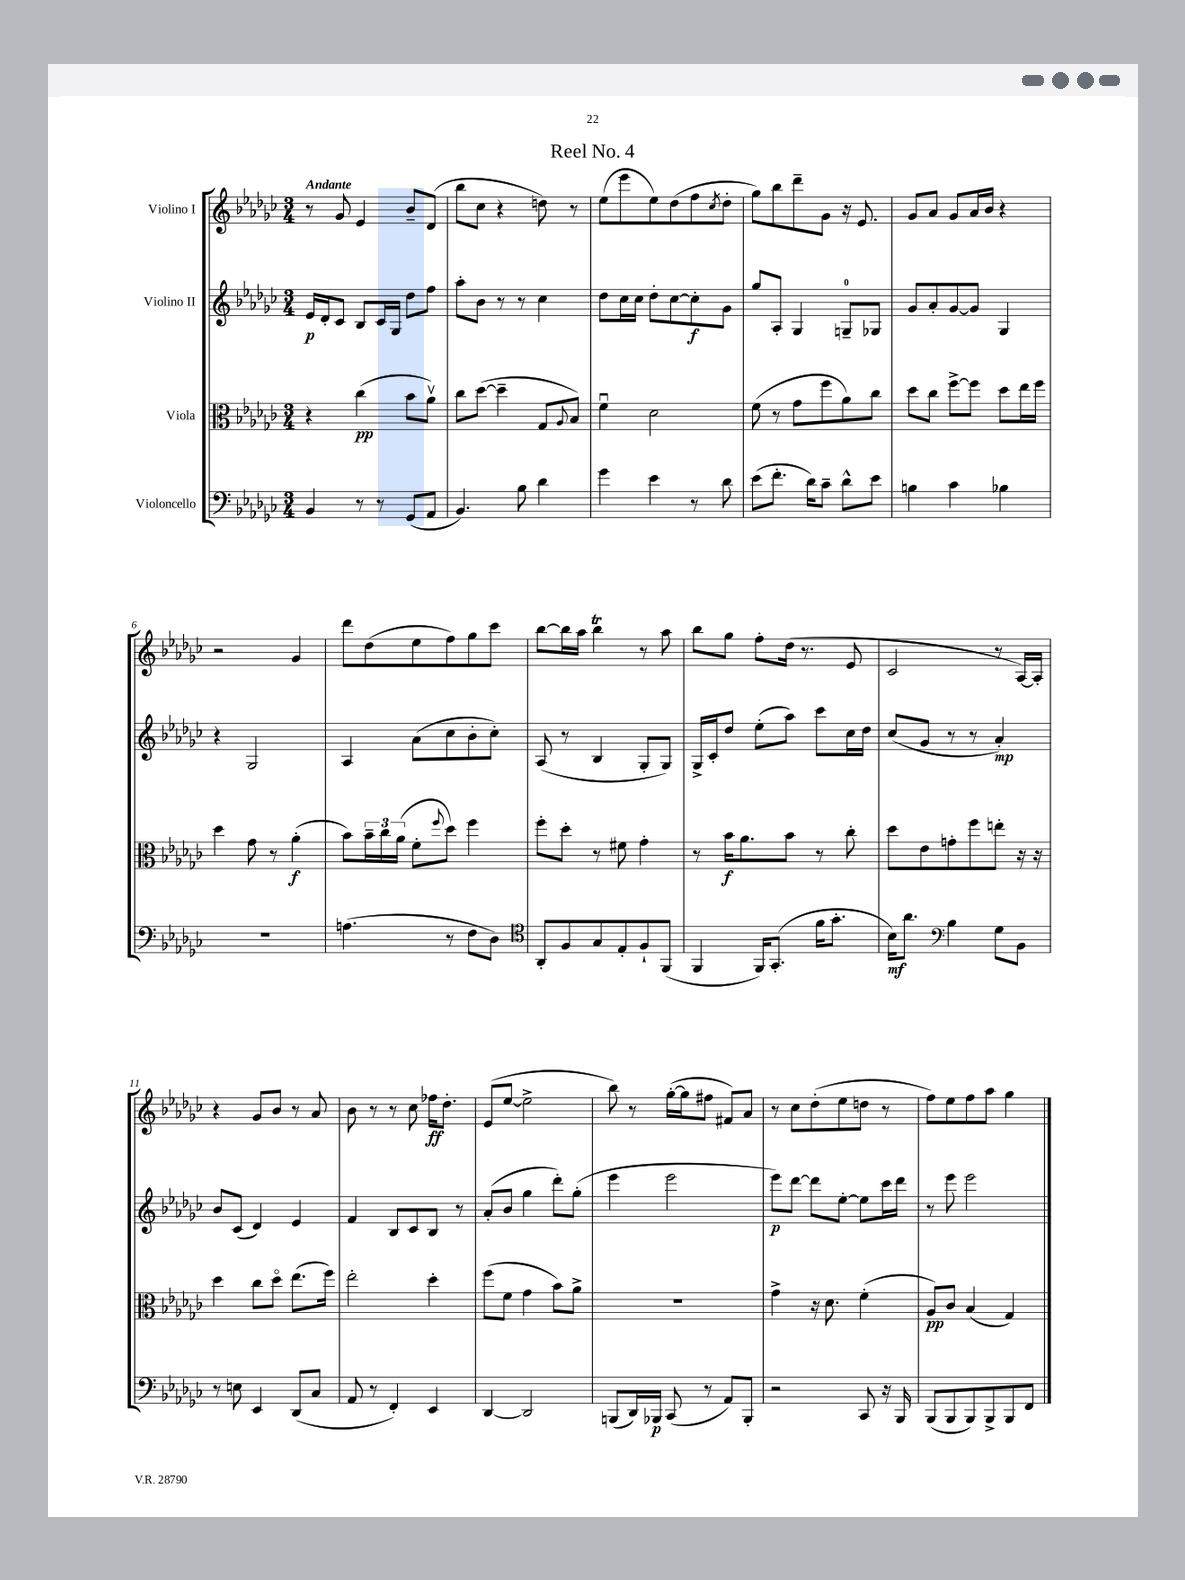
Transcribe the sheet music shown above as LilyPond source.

\header { title = "Reel No. 4" }
<<
\new StaffGroup <<
\new Staff = "s0" \with { instrumentName = "Violino I" } {
    \clef treble \key ges \major \numericTimeSignature \time 3/4 \tempo "Andante"
    r8 ges'8 ees'4 bes'8-- des'8( |
    bes''8 ces''8 r4 d''8) r8 |
    ees''8( ees'''8 ees''8) des''8( f''8 \acciaccatura { ces''8 } des''8-. |
    ges''8) bes''8 des'''8-- ges'8 r16 ees'8. |
    ges'8 aes'8 ges'8 aes'16 bes'16 r4 |
    r2 ges'4 |
    des'''8 des''8( ees''8 f''8) ges''8 ces'''8 |
    bes''8~ bes''16 aes''16 bes''4\trill r8 aes''8 |
    bes''8 ges''8 f''8-. des''16( r8. ees'8 |
    ces'2 r8 aes16~) aes16-. |
    r4 ges'8 bes'8 r8 aes'8 |
    bes'8 r8 r8 ces''8 fes''16\ff des''8.-. |
    ees'8( ees''8~ ees''2-> |
    bes''8) r8 ges''16~-.( ges''16 fis''8 fis'8) aes'8 |
    r8 ces''8 des''8-.( ees''8 d''8 r8 |
    f''8) ees''8 f''8 aes''8 ges''4 \bar "|." |
}
\new Staff = "s1" \with { instrumentName = "Violino II" } {
    \clef treble \key ges \major \numericTimeSignature \time 3/4
    ees'16\p des'16-. ces'8 bes8 ces'16 ges16 des''8 f''8 |
    aes''8-. bes'8 r8 r8 ces''4 |
    des''8 ces''16 ces''16 des''8-. ces''8~ ces''8-.\f ges'8 |
    ges''8 aes8-. ges4 g8-0-- ges8 |
    ges'8 aes'8-. ges'8~ ges'8 ges4 |
    r4 ges2 |
    aes4 aes'8( ces''8 bes'8-. ces''8-.) |
    aes8( r8 bes4 ges8-. ges8) |
    ges16-> ces'16-. des''8 ees''8-.( aes''8) ces'''8 ces''16 des''16 |
    ces''8( ges'8 r8 r8 aes'4-.\mp) |
    bes'8 ces'8( des'4) ees'4 |
    f'4 bes8 ces'8 bes8 r8 |
    aes'8-.( bes'8 ges''4 des'''8-.) ges''8-.( |
    ees'''4 ees'''2 |
    ees'''8\p) des'''8~ des'''8 ees''8~-. ees''8 ces'''16 des'''16 |
    r8 ees'''8 ees'''2 \bar "|." |
}
\new Staff = "s2" \with { instrumentName = "Viola" } {
    \clef alto \key ges \major \numericTimeSignature \time 3/4
    r4 ces''4\pp( bes'8 aes'8\upbow) |
    ces''8 des''8~( des''4-- ges8 \appoggiatura { aes8 } bes8) |
    f'4\downbow des'2 |
    f'8( r8 ges'8 f''8 aes'8) ces''8 |
    des''8 ces''8 f''8~-> f''8 des''8 ees''16 f''16 |
    des''4 ges'8 r8 aes'4-.\f( |
    bes'8) \tuplet 3/2 { bes'16-- ces''16 aes'16( } f'8-. \appoggiatura { f''8 } des''8) f''4 |
    f''8-. des''8-. r8 fis'8 ges'4-. |
    r8 bes'16\f aes'8. bes'8 r8 ces''8-. |
    des''8 ees'8 g'8-. f''8 e''8-. r16 r16 |
    des''4 ces''8 des''8\flageolet ees''8.( f''16) |
    ees''2-. des''4-. |
    f''8( f'8 ges'4 bes'8) aes'8-> |
    R2. |
    ges'4-> r16 des'8. f'4-.( |
    aes8\pp) ces'8 bes4( ges4) \bar "|." |
}
\new Staff = "s3" \with { instrumentName = "Violoncello" } {
    \clef bass \key ges \major \numericTimeSignature \time 3/4
    bes,4 r8 r8 ges,8( aes,8 |
    bes,4.) bes8 des'4 |
    ges'4 ees'4 r8 des'8 |
    ees'8( f'8.-. des'16) ces'8-- des'8-^ ees'8 |
    b4 ces'4 bes4 |
    R2. |
    a4.( r8 f8 des8) |
    \clef tenor aes,8-. f8 ges8 ees8-. f8-! f,8( |
    f,4 f,16) ges,8.-.( f'16 ges'8.-. |
    bes16\mf) aes'8. \clef bass bes4 ges8 bes,8 |
    r8 e8 ees,4 des,8( ces8 |
    aes,8 r8 f,4-.) ees,4 |
    des,4~ des,2 |
    b,,8( des,16) bes,,16\p ces,8( r8 aes,8) bes,,8-. |
    r2 ces,8 r16 bes,,16 |
    bes,,8( bes,,8 bes,,8) bes,,8-> bes,,8 f,8 \bar "|." |
}
>>
>>
